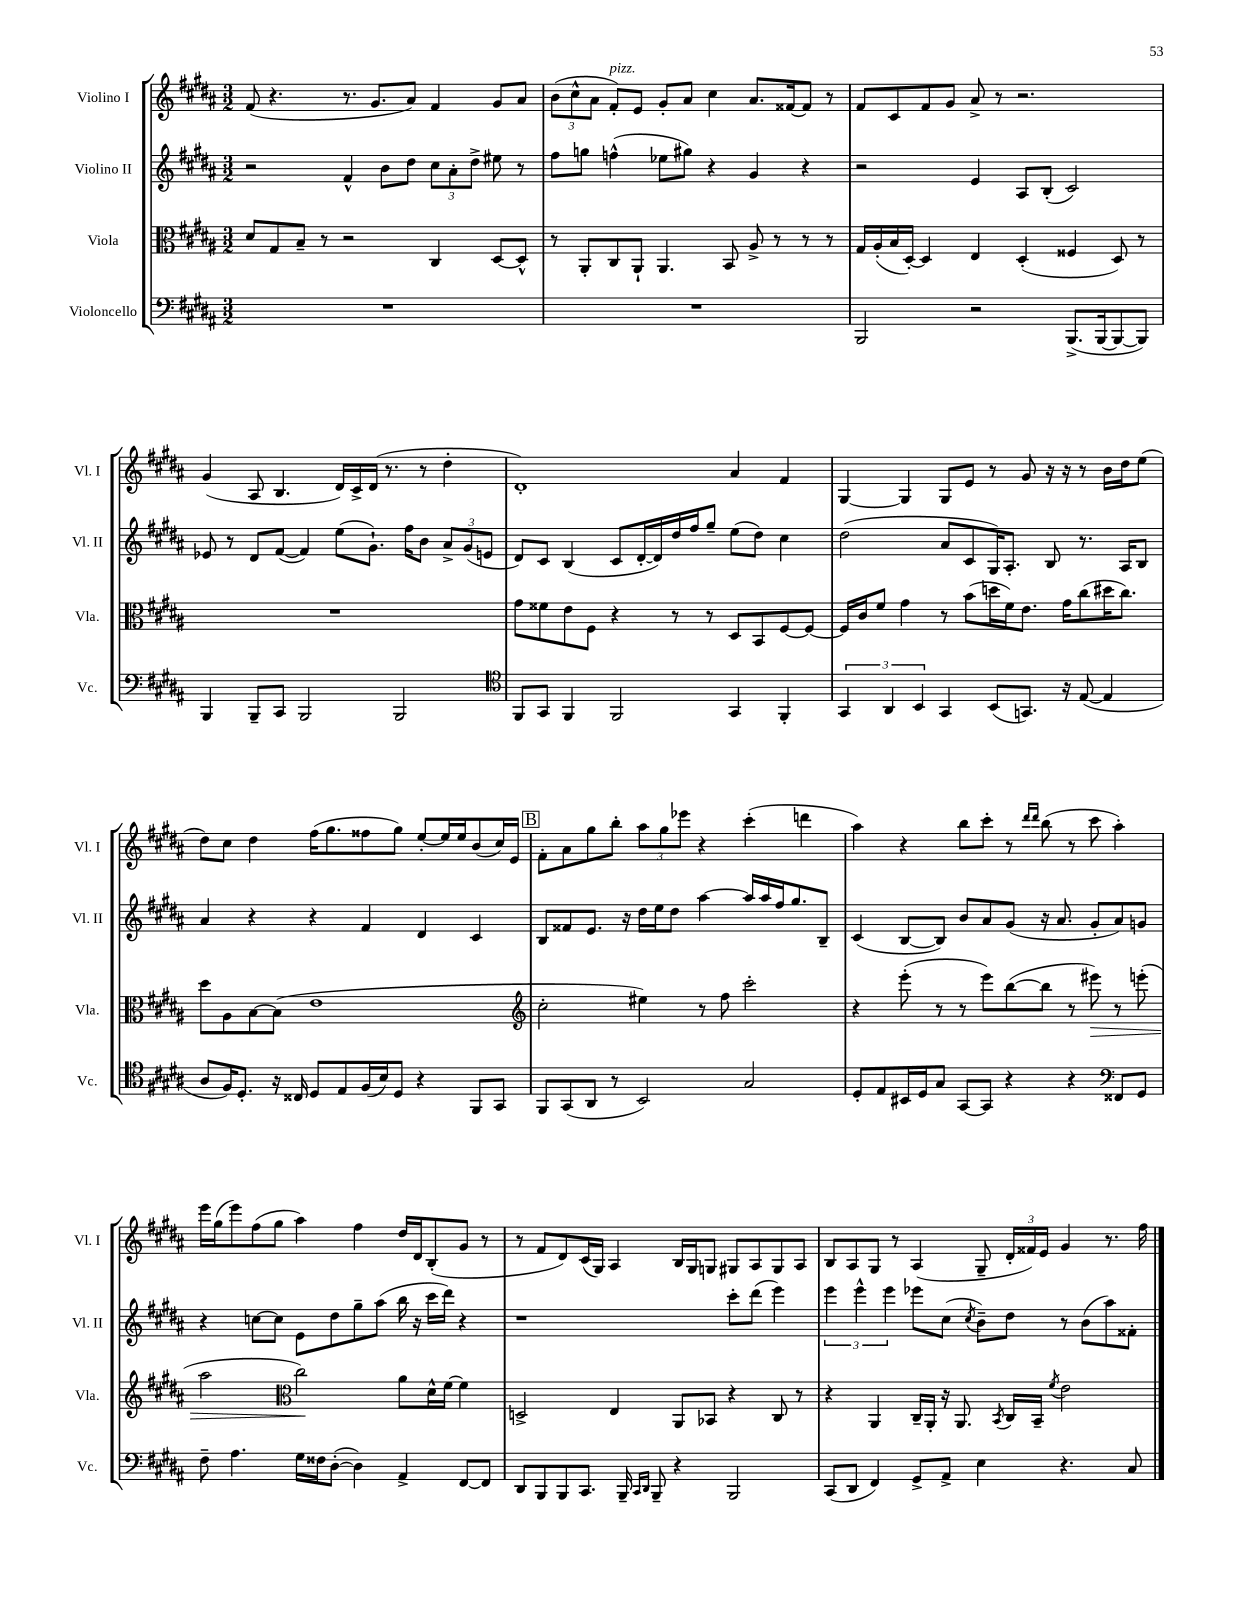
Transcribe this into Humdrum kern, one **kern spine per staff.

**kern	**kern	**dynam	**kern	**kern
*part4	*part3	*part3	*part2	*part1
*staff4	*staff3	*staff3	*staff2	*staff1
*I"Violoncello	*I"Viola	*	*I"Violino II	*I"Violino I
*I'Vc.	*I'Vla.	*	*I'Vl. II	*I'Vl. I
*clefF4	*clefC3	*	*clefG2	*clefG2
*k[f#c#g#d#a#]	*k[f#c#g#d#a#]	*	*k[f#c#g#d#a#]	*k[f#c#g#d#a#]
*M3/2	*M3/2	*	*M3/2	*M3/2
=108	=108	=108	=108	=108
1.r	8d#/L	.	2r	(8f#/
.	8G#/	.	.	4.r
.	8B~/J	.	.	.
.	8r	.	.	.
.	2r	.	4f#^^/	8.r
.	.	.	.	8.g#/L
.	.	.	8b\L	.
.	.	.	8dd#\J	8a#/J)
.	4C#/	.	12cc#\L	4f#/
.	.	.	12a#'\	.
.	.	.	12dd#^\J	.
.	[8D#/L	.	8ee#X\	8g#/L
.	8D#^^/J]	.	8r	8a#/J
=109	=109	=109	=109	=109
1.r	8r	.	8ff#\L	(12b\L
.	.	.	.	12cc#^^\
.	8AA#'/L	.	8ggn\J	.
.	.	.	.	12a#\J
!	!	!	!	!LO:TX:a:i:t=pizz.
.	8C#/	.	(4ffn^^\	8f#'/L)
.	8AA#`/J	.	.	8e/J
.	4.AA#/	.	8ee-X\L	8g#'/L
.	.	.	8gg#X\J)	8a#/J
.	.	.	4r	4cc#\
.	8BB/	.	.	.
.	8A#^/	.	4g#/	8.a#/L
.	8r	.	.	.
.	.	.	.	[16f##X/k
.	8r	.	4r	8f##/J]
.	8r	.	.	8r
=110	=110	=110	=110	=110
2BBB/	16G#/LL	.	2r	8f#/L
.	(16A#'/	.	.	.
.	16B/	.	.	8c#/
.	[16D#'/JJ)	.	.	.
.	4D#/]	.	.	8f#/
.	.	.	.	8g#/J
2r	4E/	.	4e/	8a#^/
.	.	.	.	8r
.	(4D#'/	.	8A#/L	2.r
.	.	.	(8B'/J	.
(8.BBB^/L	4F##X/	.	2c#/)	.
[16BBB/k	.	.	.	.
8BBB/_	8D#/)	.	.	.
8BBB/J])	8r	.	.	.
!!LO:LB:g=z
=111	=111	=111	=111	=111
4BBB/	1.r	.	8e-X/	(4g#/
.	.	.	8r	.
8BBB~/L	.	.	8d#/L	8A#/
8CC#/J	.	.	([8f#/J	4.B/
2BBB/	.	.	4f#/])	.
.	.	.	(8ee\L	16d#/LL)
.	.	.	.	16c#^/
.	.	.	8.g#`\J)	(16d#/JJ
.	.	.	.	8.r
2BBB/	.	.	.	.
.	.	.	16ff#\KL	.
.	.	.	8b\J	8r
.	.	.	12a#^/L	4dd#'\
.	.	.	(12g#/	.
.	.	.	12en/J	.
=112	=112	=112	=112	=112
*clefC4	*	*	*	*
8FF#/L	8g#\L	.	8d#/L)	1d#')
8GG#/J	8f##X\	.	8c#/J	.
4FF#/	8e\	.	(4B/	.
.	8F#\J	.	.	.
2FF#/	4r	.	8c#/L	.
.	.	.	[16d#'/L	.
.	.	.	16d#/])	.
.	8r	.	16dd#/	.
.	.	.	16ff#/J	.
.	8r	.	8gg#~/J	.
4GG#/	8D#/L	.	(8ee\L	4a#/
.	8BB/	.	8dd#\J)	.
4FF#'/	[8F#/	.	4cc#\	4f#/
.	8F#/J_	.	.	.
=113	=113	=113	=113	=113
6GG#/	16F#/LL]	.	(2dd#\	[4G#/
.	16c#/J	.	.	.
.	8f#/J	.	.	.
6AA#/	.	.	.	.
.	4g#\	.	.	4G#/]
6BB/	.	.	.	.
4GG#/	8r	.	8a#/L	8G#/L
.	(8b\L	.	8c#/	8e/J
(8BB/L	16ddn\L	.	16G#/K)	8r
.	16f#\J)	.	8.A#'/J	.
8.GGn/J)	8.e\J	.	.	8g#/
.	.	.	8B/	16r
16r	16g#\KL	.	.	16r
([8E/	(8cc#\	.	8.r	8r
4E/]	16dd#X\K	.	.	16b\LL
.	8.cc#\J)	.	16A#/KL	16dd#\J
.	.	.	8B/J	(8ee\J
!!LO:LB:g=z
=114	=114	=114	=114	=114
8A#/L	8dd#\L	.	4a#/	8dd#\L)
16F#/K)	8A#\	.	.	8cc#\J
8.D#'/J	.	.	.	.
.	[8B\	.	4r	4dd#\
16r	(8B\J]	.	.	.
16C##X/	.	.	.	.
8D#/L	1e	.	4r	(16ff#\KL
.	.	.	.	8.gg#\
8E/	.	.	.	.
(16F#/L	.	.	4f#/	8ff##X\
16B/J)	.	.	.	.
8D#/J	.	.	.	8gg#\J)
4r	.	.	4d#/	[8ee'/L
.	.	.	.	16ee/L]
.	.	.	.	16ee/J
8FF#/L	.	.	4c#/	(8b/
8GG#/J	.	.	.	16cc#/L)
.	.	.	.	16e/JJ
!!LO:REH:place=s1:t=B
=115	=115	=115	=115	=115
*	*clefG2	*	*	*
8FF#/L	2cc#'\	.	8B/L	8f#'\L
(8GG#/	.	.	8f##X/	8a#\
8AA#/J	.	.	8.e/J	8gg#\
8r	.	.	.	8bb'\J
.	.	.	16r	.
2BB/)	4ee#X\)	.	16dd#\LL	12aa#\L
.	.	.	16ee\J	.
.	.	.	.	12gg#\
.	.	.	8dd#\J	.
.	.	.	.	12eee-X\J
.	8r	.	[4aa#\	4r
.	8ff#\	.	.	.
2G#/	2ccc#'\	.	16aa#/LL]	(4ccc#'\
.	.	.	16aa#/	.
.	.	.	16ff#/J	.
.	.	.	8.gg#/	.
.	.	.	.	4dddn\
.	.	.	8B~/J	.
=116	=116	=116	=116	=116
8D#'/L	4r	.	(4c#/	4aa#\)
8E/	.	.	.	.
16BB#X/L	(8eee'\	.	[8B/L	4r
16D#/J	.	.	.	.
8G#/J	8r	.	8B/J])	.
[8GG#/L	8r	.	8b/L	8bb\L
8GG#/J]	8eee\L)	.	8a#/	8ccc#'\J
4r	([8bb\	.	(8g#/J	8r
.	.	.	.	16qqddd#/LL
.	.	.	.	16qqddd#/JJ
.	8bb\J]	.	16r	(8bb\
.	.	.	8.a#/	.
4r	8r	.	.	8r
!	!	!LO:HP:b	!	!
.	8eee#X\)	>	8g#'/L	8ccc#\
*clefF4	*	*	*	*
8FF##X/L	8r	.	8a#/)	4aa#'\)
8GG#/J	(8eeen'\	.	8gn/J	.
!!LO:LB:g=z
=117	=117	=117	=117	=117
8F#~\	2aa#\	.	4r	16eee\LL
.	.	.	.	(16gg#\J
4.A#\	.	.	.	8eee\)
.	.	.	[8ccn\L	(8ff#\
.	.	.	8cc\J]	8gg#\J
*	*clefC3	*	*	*
16G#\LL	2cc#\)	.	8e\L	4aa#\)
16F##X\J	.	.	.	.
([8D#'\J	.	.	8dd#\	.
4D#\])	.	.	8gg#~\	4ff#\
.	.	.	(8aa#\J	.
4AA#^/	8a#\L	]	16bb\	16dd#/LL
.	.	.	16r	16d#/J
.	16d#^^\L	.	16ccc#\LL	(8B'/
.	[16f#\JJ	.	16ddd#\JJ)	.
[8FF#/L	4f#\]	.	4r	8g#/J
8FF#/J]	.	.	.	8r
=118	=118	=118	=118	=118
8DD#/L	2Dn^/	.	1r	8r
8BBB/	.	.	.	8f#/L
8BBB/	.	.	.	8d#/)
8.CC#/J	.	.	.	(16c#/L
.	.	.	.	16G#/JJ)
.	4E/	.	.	4A#/
16BBB~/	.	.	.	.
16qqCC#/LL	.	.	.	.
16qqDD#/JJ	.	.	.	.
8BBB~/	.	.	.	.
4r	8AA#/L	.	.	16B/LL
.	.	.	.	16G#/J
.	8BB-X/J	.	.	8Gn/J
2BBB/	4r	.	8ccc#'\L	8G#X/L
.	.	.	(8ddd#\J	8A#/
.	8C#/	.	4eee\)	8G#/
.	8r	.	.	8A#/J
=119	=119	=119	=119	=119
(8CC#/L	4r	.	6eee\	8B/L
8DD#/J	.	.	.	8A#/
.	.	.	6eee^^\	.
4FF#/)	4AA#/	.	.	8G#/J
.	.	.	6eee\	.
.	.	.	.	8r
8GG#^/L	16C#~/LL	.	8eee-X\L	(4A#/
.	16AA#'/JJ	.	.	.
8AA#^/J	16r	.	(8cc#\J	.
.	8.AA#/	.	.	.
.	.	.	8qcc#/	.
4E\	.	.	8b~\L)	8G#~/
.	8qBB/	.	.	.
.	16C#/LL	.	8dd#\J	24d#'/LL
.	.	.	.	24f##X/)
.	16BB~/JJ	.	.	.
.	.	.	.	24e/JJ
.	8qf#/	.	.	.
4.r	2e\	.	8r	4g#/
.	.	.	(8b\L	.
.	.	.	8aa#\)	8.r
8C#/	.	.	8f##X'\J	.
.	.	.	.	16ff#\
==	==	==	==	==
*-	*-	*-	*-	*-
